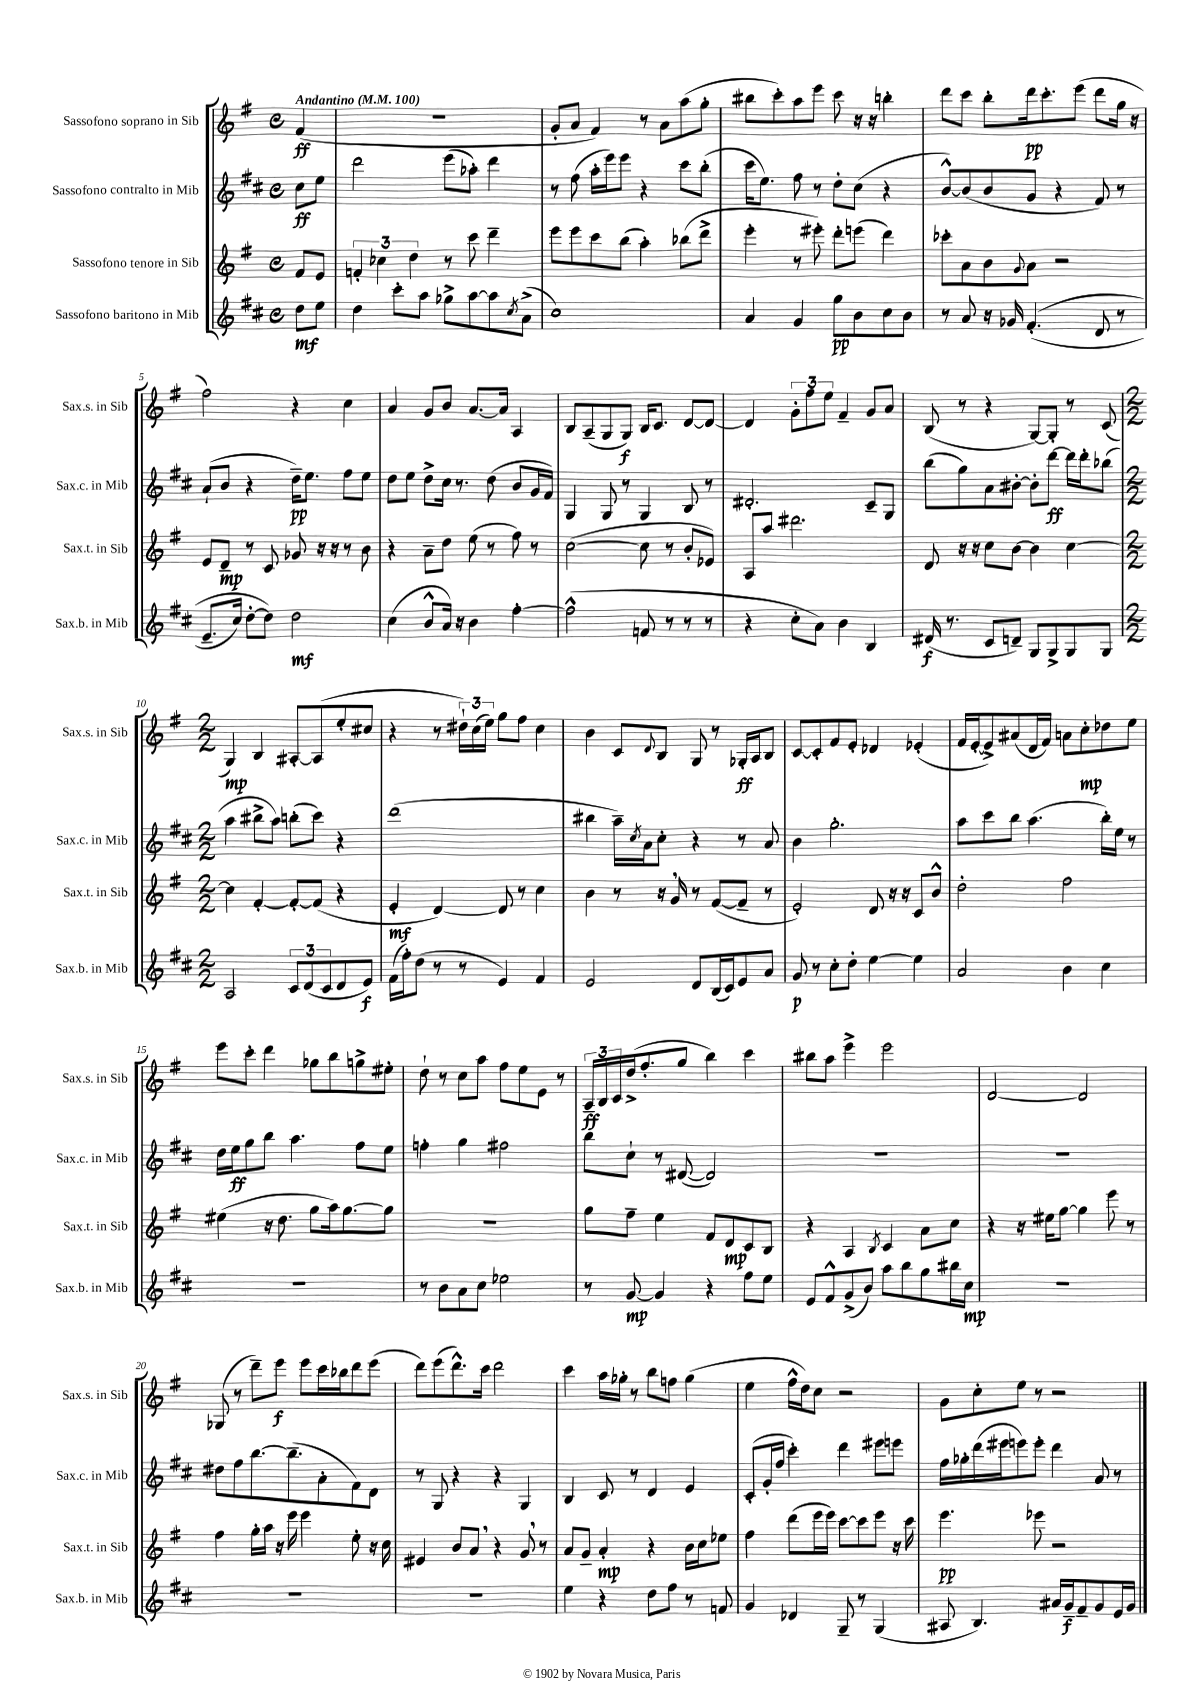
<<
\new StaffGroup <<
\new Staff = "s0" \with { instrumentName = "Sassofono soprano in Sib" shortInstrumentName = "Sax.s. in Sib" } {
    \clef treble \key g \major \defaultTimeSignature \time 4/4 \partial 4 \tempo "Andantino" 4 = 100
    fis'4\ff( |
    R1 |
    g'8-. a'8 fis'4) r8 a'8 a''8( g''8-. |
    bis''8 c'''8-.) a''8 e'''8 c'''8 r16 r16 b''4-. |
    d'''8 c'''8 b''8-. d'''16\pp c'''8.-. e'''8( d'''8 g''16 r16 |
    fis''2) r4 c''4 |
    a'4 g'8 b'8 a'8.~ a'16 a4 |
    b8 a8--( g8 g8\f) b16 c'8. d'8~ d'8~ |
    d'4 \tuplet 3/2 { g'8-. fis''8 e''8 } fis'4-- g'8 a'8 |
    b8( r8 r4 g8~) g8-. r8 c'8( |
    \numericTimeSignature \time 2/2 g4\mp) b4 ais8~-. ais8( e''8-. cis''8 |
    r4 r8 \tuplet 3/2 { dis''16-!) c''16( e''16) } g''8 fis''8 c''4 |
    b'4 c'8 \appoggiatura { d'8 } b8 g8 r8 ges16-.\ff a16 b8 |
    c'8~ c'8-. fis'8 e'8-. des'4 ees'4-.( |
    fis'16 e'16~-. e'8->) ais'8( d'16 fis'16) a'8 c''8-.\mp des''8 e''8 |
    e'''8 c'''8-. d'''4 ges''8 b''8 g''8-> eis''8-. |
    d''8-! r8 c''8 a''8 fis''8 e''8 e'8 r8 |
    \tuplet 3/2 { a16--\ff b16 c'16 } d''16->( fis''8.-. g''8 b''4) c'''4 |
    bis''8 a''8 e'''4-> e'''2 |
    d'2~ d'2 |
    ges8( r8 d'''8--) e'''8\f e'''8 c'''16 bes''16 d'''8 e'''8( |
    d'''8) e'''8( d'''8.-^) c'''16 d'''2 |
    c'''4 a''16 ges''16-. r8 b''8 f''8 ges''4( |
    e''4 fis''16-^ d''16) c''8 r2 |
    g'8 c''8-. e''8 r8 r2 \bar "|." |
}
\new Staff = "s1" \with { instrumentName = "Sassofono contralto in Mib" shortInstrumentName = "Sax.c. in Mib" } {
    \clef treble \key d \major \defaultTimeSignature \time 4/4 \partial 4
    cis''8\ff e''8 |
    d'''2 e'''8( aes''8-.) d'''4 |
    r8 fis''8( a''16-. e'''16) e'''8 r4 cis'''8 b''8-.( |
    cis'''16 e''8.) fis''8 r8 d''8-. cis''8( r4 |
    b'8~-^) b'8( b'8 g'8 r4 fis'8) r8 |
    a'8-!( b'8 r4 d''16--\pp) e''8. fis''8 e''8 |
    d''8 e''8 d''8-> cis''16 r8. d''8( b'8 g'16 fis'16) |
    g4 g8 r8 g4 b8 r8 |
    dis'2.-. cis'8-- g8 |
    b''8( g''8) a'8 bis'8~-. bis'8-. d'''8~\ff d'''16 d'''16-. bes''8( |
    \numericTimeSignature \time 2/2 a''4 bis''8-> a''8) b''8-.( cis'''8) r4 |
    d'''1( |
    bis''4 a''16--) \acciaccatura { cis''8 } a'16 cis''8-. r4 r8 a'8 |
    b'4 g''2.-. |
    a''8 cis'''8 b''8 a''4.( b''16-.) e''16 r8 |
    d''16 e''16\ff g''8 b''8 a''4. fis''8 e''8 |
    f''4-. g''4 fis''2 |
    b''8 cis''8-! r8 dis'8~( dis'2) |
    R1 |
    R1 |
    dis''8 fis''8 b''8.~ b''8.--( a'8-. fis'8) d'8 |
    r8 g8 r4 r4 g4 |
    b4 cis'8 r8 d'4 e'4 |
    cis'8-.( g'16-. fis''16 cis'''4-.) d'''4 eis'''8 e'''8 |
    fis''16 ges''16-. d'''16( eis'''16 e'''8) e'''8-. d'''4 a'8 r8 \bar "|." |
}
\new Staff = "s2" \with { instrumentName = "Sassofono tenore in Sib" shortInstrumentName = "Sax.t. in Sib" } {
    \clef treble \key g \major \defaultTimeSignature \time 4/4 \partial 4
    fis'8 e'8 |
    \tuplet 3/2 { f'4-. ces''4 d''4 } r8 c'''8 d'''4-- |
    e'''8 e'''8 c'''8 b''8( a''4-.) bes''8( d'''8-> |
    e'''4-. r8 eis'''8-.) d'''8-. e'''8( d'''4) |
    ces'''8-. a'8 b'8 \appoggiatura { g'8 } a'8 r2 |
    e'8 d'8--\mp r8 c'8 ges'8 r16 r16 r8 b'8 |
    r4 a'8-- d''8 e''8( r8 fis''8) r8 |
    c''2~( c''8 r8 b'8-. ees'8) |
    a8 a''8 dis'''2. |
    d'8 r16 r16 c''8 b'8~ b'4 c''4~ |
    \numericTimeSignature \time 2/2 c''4 fis'4~-. fis'8~-. fis'8( r4 |
    e'4-.\mf d'4~) d'8 r8 c''4 |
    b'4 r8 r16 g'16 \breathe r8 fis'8~( fis'8-- r8 |
    e'2-.) d'8 r16 r16 c'8 b'8-^ |
    d''2-. fis''2 |
    eis''4( r16 d''8. g''8 a''16) g''8.~ g''8 |
    R1 |
    g''8 fis''8-- e''4 fis'8 d'8\mp c'8 b8 |
    r4 a4 \acciaccatura { b8 } c'4 a'8 c''8 |
    r4 r16 eis''16 g''8~ g''4 e'''8 r8 |
    fis''4 g''16-. a''16 r16 e'''16 e'''4 e''8-. r16 c''16 |
    eis'4 b'8 a'8 \breathe r4 g'8 \breathe r8 |
    a'8 g'8-- a'4-.\mp r4 b'16 c''16 ees''8 |
    fis''4 d'''8( e'''16 e'''16) c'''8~ c'''8 e'''8 r16 c'''16 |
    e'''4.\pp ees'''8 r2 \bar "|." |
}
\new Staff = "s3" \with { instrumentName = "Sassofono baritono in Mib" shortInstrumentName = "Sax.b. in Mib" } {
    \clef treble \key d \major \defaultTimeSignature \time 4/4 \partial 4
    d''8\mf e''8 |
    d''4 cis'''8-. a''8 ges''8-> a''8~ a''8 \acciaccatura { cis''8 } a'8->( |
    cis''1) |
    a'4 g'4 g''8\pp b'8 cis''8 b'8 |
    r8 a'8 r16 ges'16 fis'4.-.(\( d'8 r8 |
    e'8.-- cis''16) d''8~-. d''8\) d''2\mf |
    cis''4( b'8-^ a'16) r16 b'4 fis''4~-. |
    fis''2-^( f'8 r8 r8 r8 |
    r4 cis''8-. a'8) b'4 b4 |
    dis'16\f( r8. cis'8 d'8--) g8 g8-> g8 g8 |
    \numericTimeSignature \time 2/2 a2 \tuplet 3/2 { cis'8 d'8( cis'8 } d'8 e'8\f) |
    fis'16( fis''16-.) d''8( r8 r8 e'4) fis'4 |
    e'2 d'8 b16( cis'16) e'8 a'8 |
    g'8\p r8 cis''8-. d''8-. e''4~ e''4 |
    a'2 b'4 cis''4 |
    R1 |
    r8 b'8 a'8 cis''8 ees''2 |
    r8 g'8~\mp g'4 r4 fis''8 e''8 |
    e'8 fis'8-^ g'8->( b'8) a''8 b''8 g''8 bis''16 cis''16\mp |
    R1 |
    R1 |
    R1 |
    e''4 r4 d''8 fis''8 r8 f'8 |
    g'4 des'4 g8-- r8 g4( |
    ais8 b4.) ais'16 g'16--\f fis'8-- g'8 e'16 g'16 \bar "|." |
}
>>
>>
